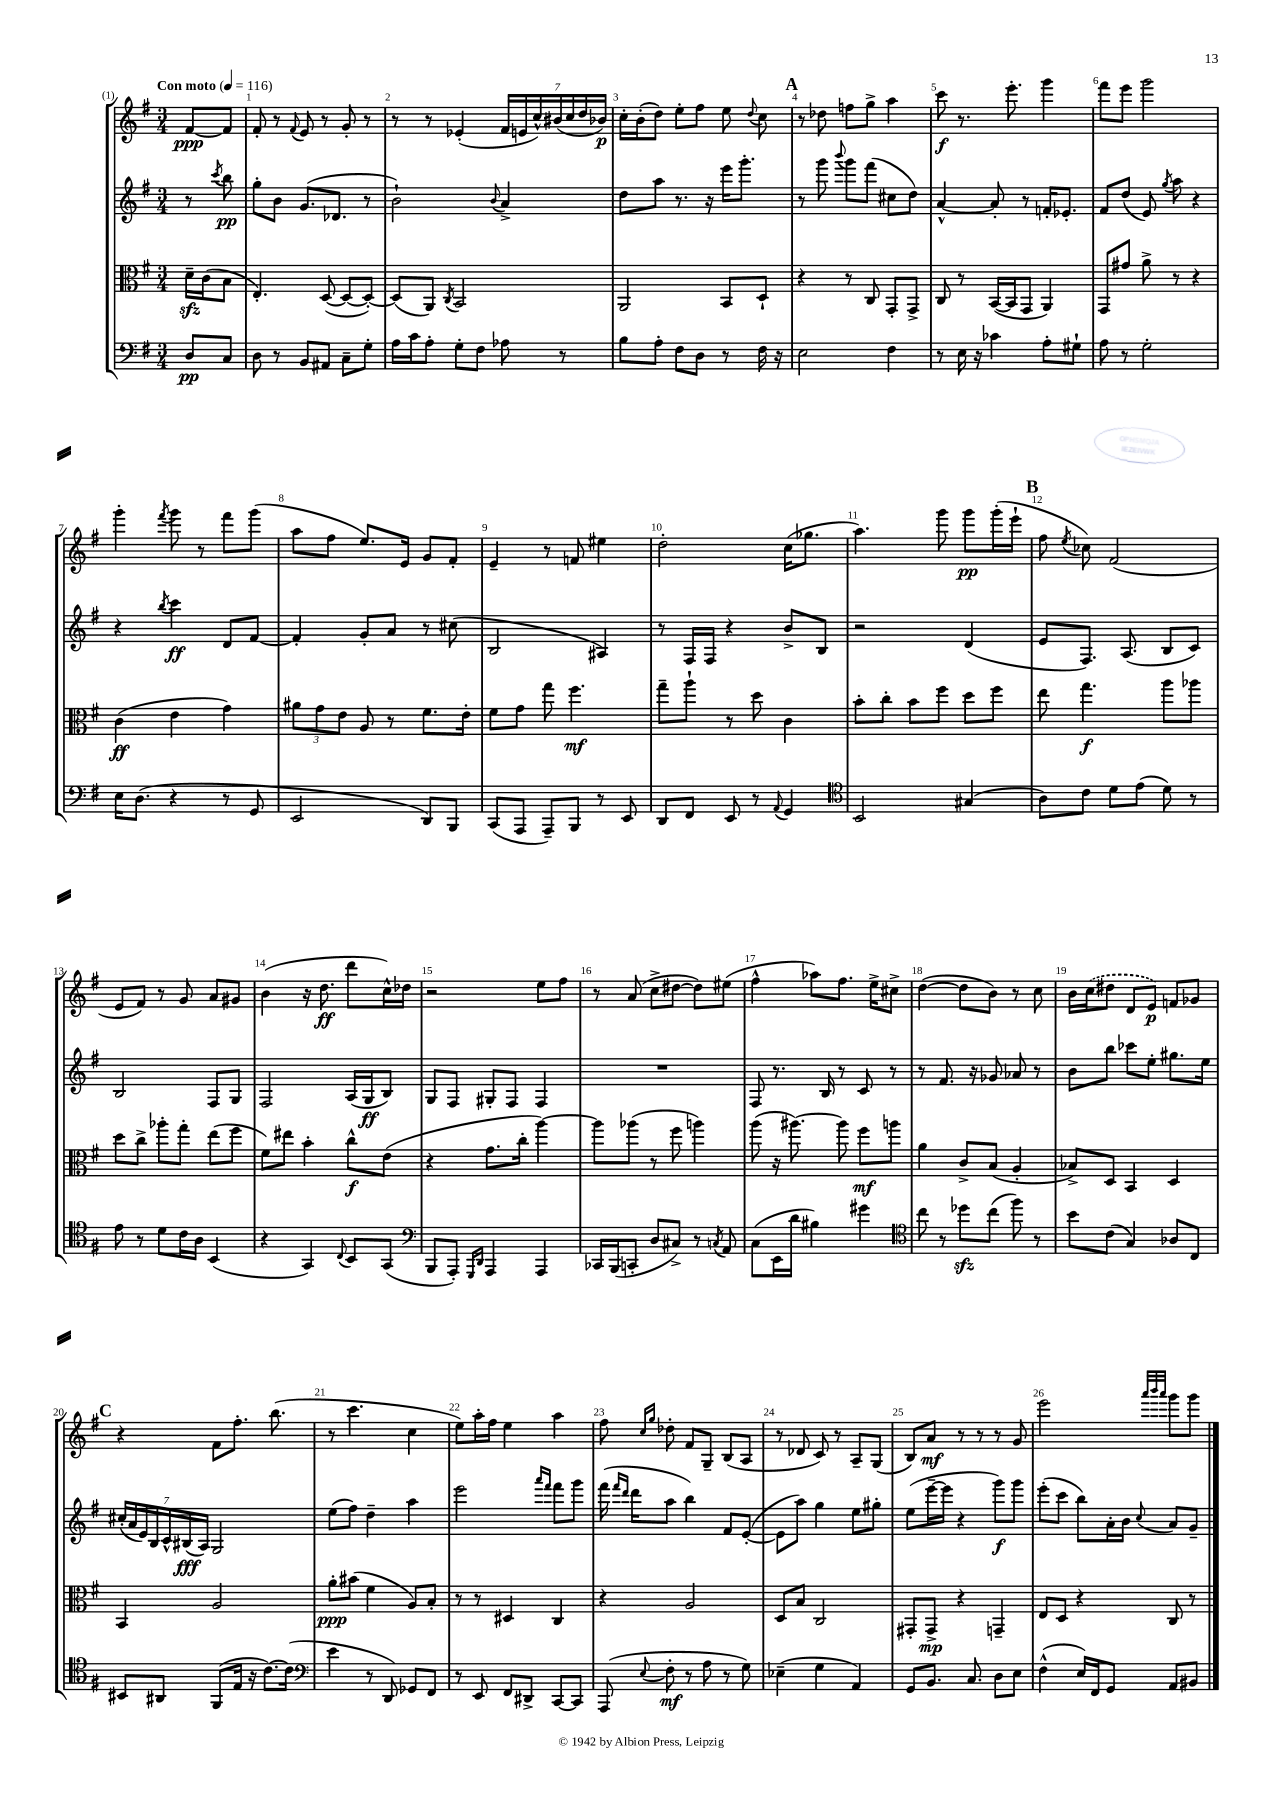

**kern	**dynam	**kern	**dynam	**kern	**dynam	**kern	**dynam
*part4	*part4	*part3	*part3	*part2	*part2	*part1	*part1
*staff4	*staff4	*staff3	*staff3	*staff2	*staff2	*staff1	*staff1
*clefF4	*	*clefC3	*	*clefG2	*	*clefG2	*
*k[f#]	*	*k[f#]	*	*k[f#]	*	*k[f#]	*
*M3/4	*	*M3/4	*	*M3/4	*	*M3/4	*
*MM116	*	*MM116	*	*MM116	*	*MM116	*
=	=	=	=	=	=	=	=
!	!	!	!	!	!	!LO:TX:a:B:t=Con moto	!
8D/L	pp	16dzz~\LL	.	8r	.	[8f#/L	ppp
.	.	(16c\J	.	.	.	.	.
.	.	.	.	8qccc/	.	.	.
8C/J	.	8B\J	.	8bb\	pp	8f#/J]	.
=1	=1	=1	=1	=1	=1	=1	=1
8D\	.	4.E'/)	.	8gg'\L	.	8f#'/	.
8r	.	.	.	8b\J	.	8r	.
.	.	.	.	.	.	8qqf#/	.
8BB/L	.	.	.	(8.g/L	.	8e/	.
8AA#X/J	.	([8D/	.	.	.	8r	.
.	.	.	.	8.d-X/J	.	.	.
8C~\L	.	8D/L_	.	.	.	8g'/	.
8G'\J	.	8D'/J_)	.	8r	.	8r	.
=2	=2	=2	=2	=2	=2	=2	=2
16A\LL	.	(8D/L]	.	2b`\)	.	8r	.
16c\J	.	.	.	.	.	.	.
8A'\J	.	8AA/J)	.	.	.	8r	.
.	.	8qC/	.	.	.	.	.
8G'\L	.	2BB/	.	.	.	(4e-X'/	.
8F#\J	.	.	.	.	.	.	.
.	.	.	.	8qqb/	.	.	.
8A-X\	.	.	.	4a^/	.	28f#/LL	.
.	.	.	.	.	.	28en/	.
.	.	.	.	.	.	28cc^^/)	.
.	.	.	.	.	.	(28b#X/	.
8r	.	.	.	.	.	.	.
.	.	.	.	.	.	28cc/	.
.	.	.	.	.	.	28dd/	.
.	.	.	.	.	.	28b-X/JJ)	p
=3	=3	=3	=3	=3	=3	=3	=3
8B\L	.	2AA/	.	8dd\L	.	16cc'\LL	.
.	.	.	.	.	.	(16b'\J	.
8A'\J	.	.	.	8aa\J	.	8dd\J)	.
8F#\L	.	.	.	8.r	.	8ee'\L	.
8D\J	.	.	.	.	.	8ff#\J	.
.	.	.	.	16r	.	.	.
8r	.	8BB/L	.	16eee\KL	.	8ee\	.
.	.	.	.	8.ggg'\J	.	.	.
.	.	.	.	.	.	8qqdd/	.
16F#\	.	8D`/J	.	.	.	8cc\	.
16r	.	.	.	.	.	.	.
!!LO:REH:place=s1:t=A
=4	=4	=4	=4	=4	=4	=4	=4
2E\	.	4r	.	8r	.	8r	.
.	.	.	.	8ggg\	.	8dd-X\	.
.	.	.	.	8qqbbb/	.	.	.
.	.	8r	.	8ggg\L	.	8ffn\L	.
.	.	8C/	.	(8fff#\J	.	8gg^\J	.
4F#\	.	8GG'/L	.	8cc#X\L	.	4aa\	.
.	.	8GG^/J	.	8dd\J)	.	.	.
=5	=5	=5	=5	=5	=5	=5	=5
8r	.	8C/	.	[4a^^/	.	8ccc\	f
16E\	.	8r	.	.	.	8.r	.
16r	.	.	.	.	.	.	.
4c-X\	.	([16BB/LL	.	8a'/]	.	.	.
.	.	16BB/J]	.	.	.	8.eee'\	.
.	.	8GG/J	.	8r	.	.	.
8A'\L	.	4AA/)	.	16fn'/KL	.	4ggg\	.
.	.	.	.	8.e-X'/J	.	.	.
8G#X`\J	.	.	.	.	.	.	.
=6	=6	=6	=6	=6	=6	=6	=6
8A\	.	8GG/L	.	8f#/L	.	8fff#\L	.
8r	.	8g#X/J	.	(8dd/J	.	8eee\J	.
2G'\	.	8a^\	.	8e/)	.	2ggg\	.
.	.	.	.	8qgg/	.	.	.
.	.	8r	.	8aa\	.	.	.
.	.	4r	.	4r	.	.	.
!!LO:LB:g=z
=7	=7	=7	=7	=7	=7	=7	=7
16E\KL	.	(4c\	ff	4r	.	4ggg'\	.
(8.D\J	.	.	.	.	.	.	.
.	.	.	.	8qbb/	.	8qfff#/	.
4r	.	4e\	.	4ccc\	ff	8ggg\	.
.	.	.	.	.	.	8r	.
8r	.	4g\)	.	8d/L	.	8fff#\L	.
8GG/	.	.	.	[8f#/J	.	(8ggg\J	.
=8	=8	=8	=8	=8	=8	=8	=8
2EE/	.	12a#X\L	.	4f#'/]	.	8aa\L	.
.	.	12g\	.	.	.	.	.
.	.	.	.	.	.	8ff#\J	.
.	.	12e\J	.	.	.	.	.
.	.	8A/	.	8g'/L	.	8.ee/L)	.
.	.	8r	.	8a/J	.	.	.
.	.	.	.	.	.	16e/Jk	.
8DD/L)	.	8.f#\L	.	8r	.	8g/L	.
8BBB/J	.	.	.	(8cc#X\	.	8f#'/J	.
.	.	16e'\Jk	.	.	.	.	.
=9	=9	=9	=9	=9	=9	=9	=9
(8CC/L	.	8f#\L	.	2B/	.	4e~/	.
8AAA/J	.	8g\J	.	.	.	.	.
8AAA~/L)	.	8gg\	.	.	.	8r	.
8BBB/J	.	4.ff#\	mf	.	.	8fn/	.
8r	.	.	.	4A#X/)	.	4ee#X\	.
8EE/	.	.	.	.	.	.	.
=10	=10	=10	=10	=10	=10	=10	=10
8DD/L	.	8gg~\L	.	8r	.	2dd'\	.
8FF#/J	.	8aa`\J	.	16F#/LL	.	.	.
.	.	.	.	16F#/JJ	.	.	.
8EE/	.	8r	.	4r	.	.	.
8r	.	8dd\	.	.	.	.	.
8qqAA/	.	.	.	.	.	.	.
4GG/	.	4c\	.	8b^/L	.	(16cc\KL	.
.	.	.	.	.	.	8.gg-X\J	.
.	.	.	.	8B/J	.	.	.
=11	=11	=11	=11	=11	=11	=11	=11
*clefC4	*	*	*	*	*	*	*
2BB/	.	8b'\L	.	2r	.	4.aa\)	.
.	.	8cc'\J	.	.	.	.	.
.	.	8b\L	.	.	.	.	.
.	.	8ff#\J	.	.	.	8ggg\	.
(4G#X/	.	8dd\L	.	(4d/	.	8ggg\L	pp
.	.	8ff#\J	.	.	.	(16ggg'\L	.
.	.	.	.	.	.	16eee`\JJ	.
!!LO:REH:place=s1:t=B
=12	=12	=12	=12	=12	=12	=12	=12
8A\L)	.	8ee\	.	8e/L	.	8ff#\	.
.	.	.	.	.	.	8qee/	.
8c\J	.	4.gg\	f	8.F#/J)	.	8cc-X\)	.
8d\L	.	.	.	.	.	(2f#/	.
.	.	.	.	(8.A/	.	.	.
(8e\J	.	.	.	.	.	.	.
8d\)	.	8aa\L	.	8B/L	.	.	.
8r	.	8aa-X\J	.	8c/J)	.	.	.
!!LO:LB:g=z
=13	=13	=13	=13	=13	=13	=13	=13
8e\	.	8dd\L	.	2B/	.	8e/L	.
8r	.	8cc^\J	.	.	.	8f#/J)	.
8d\L	.	8aa-X'\L	.	.	.	8r	.
16c\L	.	8gg'\J	.	.	.	8g/	.
16A\JJ	.	.	.	.	.	.	.
(4BB/	.	(8ee\L	.	8F#/L	.	8a/L	.
.	.	8ff#\J	.	8G/J	.	8g#X/J	.
=14	=14	=14	=14	=14	=14	=14	=14
4r	.	8f#\L)	.	2F#/	.	(4b\	.
.	.	8ee#X\J	.	.	.	.	.
4GG/)	.	4b'\	.	.	.	16r	.
.	.	.	.	.	.	8.dd\	ff
8qqC/	.	.	.	.	.	.	.
8BB/L	.	8cc^^\L	f	(16A/LL	.	8ddd\L	.
.	.	.	.	16G/J	ff	.	.
(8GG/J	.	(8e\J	.	8B/J)	.	16cc^^\L)	.
.	.	.	.	.	.	16dd-X\JJ	.
=15	=15	=15	=15	=15	=15	=15	=15
*clefF4	*	*	*	*	*	*	*
8BBB/L	.	4r	.	8G/L	.	2r	.
8AAA'/J)	.	.	.	8F#/J	.	.	.
16qqGGG/LL	.	.	.	.	.	.	.
16qqDD/JJ	.	.	.	.	.	.	.
4AAA/	.	8.g\L	.	8G#X'/L	.	.	.
.	.	.	.	8F#/J	.	.	.
.	.	16cc'\Jk	.	.	.	.	.
4AAA/	.	[4aa\)	.	4F#/	.	8ee\L	.
.	.	.	.	.	.	8ff#\J	.
=16	=16	=16	=16	=16	=16	=16	=16
16CC-X/LL	.	8aa\L]	.	2.r	.	8r	.
(16BBB/J	.	.	.	.	.	.	.
8CCn'/J	.	(8aa-X\J	.	.	.	(8a/	.
8D/L	.	8r	.	.	.	8cc^\L	.
8C#X^/J)	.	8ff#\	.	.	.	[8dd#X\J	.
8r	.	4aan\)	.	.	.	8dd#\L])	.
8qCn/	.	.	.	.	.	.	.
8AA/	.	.	.	.	.	(8ee#X\J	.
=17	=17	=17	=17	=17	=17	=17	=17
(8C\L	.	(8aa\	.	8F#/	.	4ff#^^\	.
16EE\L	.	16r	.	8.r	.	.	.
16d\JJ	.	[8.aa#X\)	.	.	.	.	.
4B#X\)	.	.	.	.	.	8aa-X\L)	.
.	.	.	.	16B/	.	.	.
.	.	8aa#\]	.	8r	.	8.ff#\J	.
4g#X\	.	8ff#\L	mf	8c/	.	.	.
.	.	.	.	.	.	16ee^\KL	.
.	.	8aan\J	.	8r	.	8cc#X^\J	.
=18	=18	=18	=18	=18	=18	=18	=18
*clefC4	*	*	*	*	*	*	*
8cc\	.	4a\	.	8r	.	([4dd\	.
8r	.	.	.	8.f#/	.	.	.
8dd-Xzz\L	.	8c^/L	.	.	.	8dd\L]	.
.	.	.	.	16r	.	.	.
(8cc\J	.	(8B/J	.	8g-X/	.	8b\J)	.
8ff#\)	.	4A'/	.	8a-X/	.	8r	.
8r	.	.	.	8r	.	8cc\	.
=19	=19	=19	=19	=19	=19	=19	=19
8b\L	.	8B-X^/L)	.	8b\L	.	16b\LL	.
.	.	.	.	.	.	(16cc\J	.
(8c\J	.	8D/J	.	8bb\J	.	8dd#X\J	.
4G/)	.	4BB/	.	8ccc-X\L	.	8d/L	.
.	.	.	.	8ee'\J	.	8e/J)	p
8A-X/L	.	4D/	.	8.gg#X\L	.	8fn/L	.
8C/J	.	.	.	.	.	8g-X/J	.
.	.	.	.	16ee\Jk	.	.	.
!!LO:LB:g=z
!!LO:REH:place=s1:t=C
=20	=20	=20	=20	=20	=20	=20	=20
8BB#X/L	.	4BB/	.	(28cc#X'/LL	.	4r	.
.	.	.	.	28a/	.	.	.
.	.	.	.	28e/)	.	.	.
.	.	.	.	28B/	.	.	.
8AA#X/J	.	.	.	.	.	.	.
.	.	.	.	28c^^/	.	.	.
.	.	.	.	(28B#X/	fff	.	.
.	.	.	.	28A/JJ)	.	.	.
(8FF#/L	.	2A/	.	2G/	.	8f#\L	.
16E/Jk	.	.	.	.	.	8.ff#'\J	.
16r	.	.	.	.	.	.	.
[8.c\L)	.	.	.	.	.	.	.
.	.	.	.	.	.	(8.bb\	.
(16c\Jk]	.	.	.	.	.	.	.
=21	=21	=21	=21	=21	=21	=21	=21
*clefF4	*	*	*	*	*	*	*
4e\	.	8a'\L	ppp	(8ee\L	.	8r	.
.	.	(8b#X\J	.	8ff#\J)	.	4.ccc\	.
8r	.	4f#\	.	4dd~\	.	.	.
8DD/)	.	.	.	.	.	.	.
8GG-X/L	.	8A/L)	.	4aa\	.	4cc\	.
8FF#/J	.	8B'/J	.	.	.	.	.
=22	=22	=22	=22	=22	=22	=22	=22
8r	.	8r	.	2eee\	.	8ee\L)	.
8EE/	.	8r	.	.	.	16aa'\L	.
.	.	.	.	.	.	16ff#\JJ	.
8FF#/L	.	4D#X/	.	.	.	4ee\	.
8DD#X^/J	.	.	.	.	.	.	.
.	.	.	.	16qqaaa/LL	.	.	.
.	.	.	.	16qqfff#/JJ	.	.	.
[8CC/L	.	4C/	.	8fff#\L	.	4aa\	.
8CC/J]	.	.	.	8ggg\J	.	.	.
=23	=23	=23	=23	=23	=23	=23	=23
(8AAA/	.	4r	.	(16fff#\	.	8ff#\	.
.	.	.	.	16qqfff#/LL	.	.	.
.	.	.	.	16qqddd/JJ	.	.	.
.	.	.	.	16ddd\KL	.	.	.
.	.	.	.	.	.	16qqcc/LL	.
8qqE/	.	.	.	.	.	16qqgg/JJ	.
8F#'\	mf	.	.	8aa\J	.	8dd-X'\	.
8r	.	2A/	.	4bb\)	.	8f#/L	.
8A\	.	.	.	.	.	8G~/J	.
8r	.	.	.	8f#/L	.	(8B/L	.
8G\)	.	.	.	([8e'/J	.	8A/J	.
=24	=24	=24	=24	=24	=24	=24	=24
(4E-X~\	.	8D/L	.	8e\L]	.	8r	.
.	.	8B/J	.	8aa\J)	.	8d-X/	.
4G\	.	2C/	.	4gg\	.	8c/)	.
.	.	.	.	.	.	8r	.
4AA/)	.	.	.	8ee\L	.	8A~/L	.
.	.	.	.	8gg#X'\J	.	(8G/J	.
=25	=25	=25	=25	=25	=25	=25	=25
8GG/L	.	8GG#X'/L	.	(8ee\L	.	8B/L)	.
8.BB/J	.	8GG#^/J	mp	[16eee~\L	.	8a/J	mf
.	.	.	.	16eee\JJ]	.	.	.
.	.	4r	.	4r	.	8r	.
8.C/	.	.	.	.	.	.	.
.	.	.	.	.	.	8r	.
8D\L	.	4GGn~/	.	8ggg\L)	f	8r	.
8E\J	.	.	.	8ggg\J	.	8g/	.
=26	=26	=26	=26	=26	=26	=26	=26
(4F#^^\	.	8E/L	.	(8eee'\L	.	2eee\	.
.	.	8D/J	.	8ccc\J	.	.	.
16E/LL)	.	4r	.	8bb\L)	.	.	.
16FF#/J	.	.	.	.	.	.	.
8GG/J	.	.	.	16a'\L	.	.	.
.	.	.	.	16b\JJ	.	.	.
.	.	.	.	.	.	32qqaaa/LLL	.
.	.	.	.	.	.	32qqbbb/	.
.	.	.	.	8qqcc/	.	32qqaaa/JJJ	.
8AA/L	.	8C/	.	8a/L	.	8ggg\L	.
8BB#X/J	.	8r	.	8g~/J	.	8ggg\J	.
==	==	==	==	==	==	==	==
*-	*-	*-	*-	*-	*-	*-	*-
